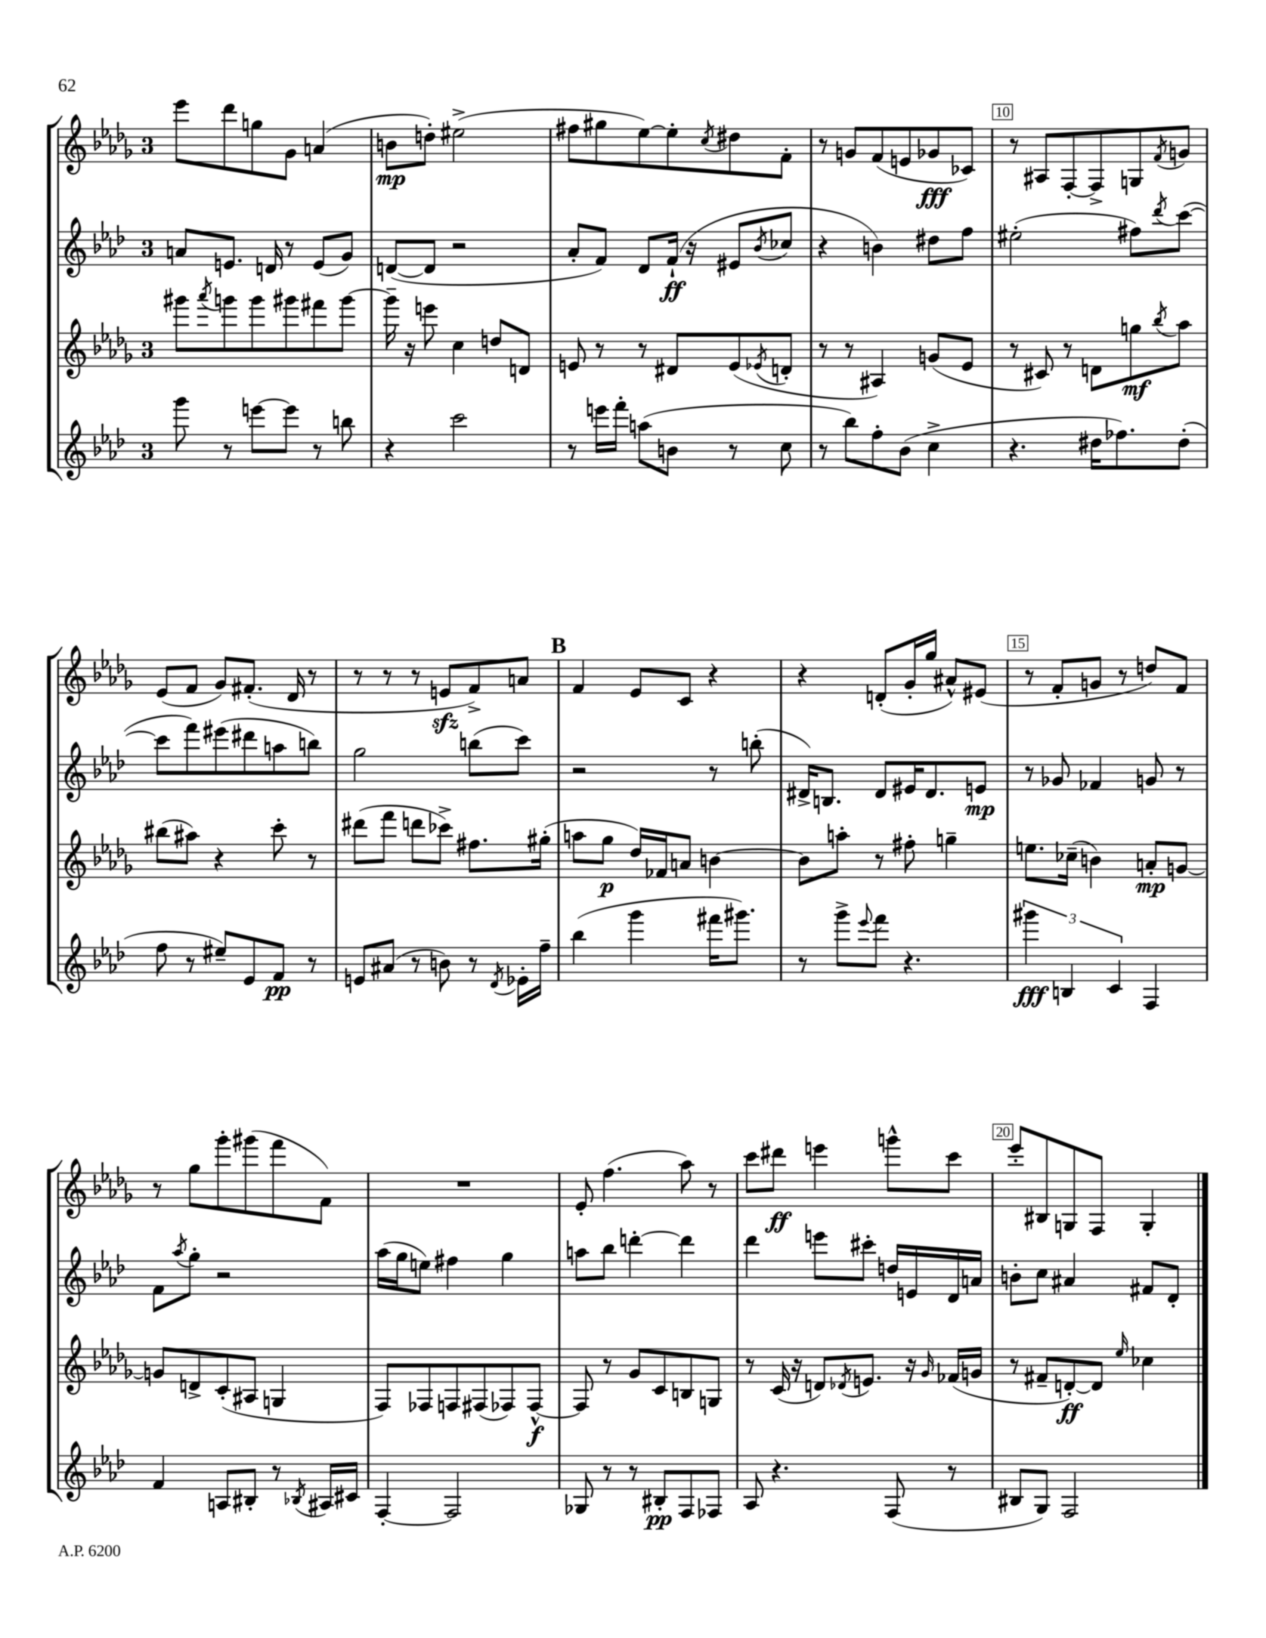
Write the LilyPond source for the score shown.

<<
\new StaffGroup <<
\new Staff = "s0" {
    \clef treble \key des \major \once \override Staff.TimeSignature.style = #'single-digit \time 3/4
    ees'''8 des'''8 g''8 ges'8 a'4( |
    b'8\mp d''8-.) eis''2->( |
    fis''8 gis''8 ees''8~) ees''8-. \acciaccatura { c''8 } dis''8 f'8-. |
    r8 g'8 f'8( e'8 ges'8\fff ces'8) |
    r8 ais8 f8~-. f8-> g8 \acciaccatura { f'8 } g'8 |
    ees'8( f'8 ges'8) fis'8.-.( des'16 r8 |
    r8 r8 r8 e'8\sfz f'8->) a'8 |
    \mark \markup { \bold "B" } f'4 ees'8 c'8 r4 |
    r4 d'8-.( ges'16-. ges''16 ais'8-^) eis'8( |
    r8 f'8-. g'8 r8 d''8) f'8 |
    r8 ges''8 ges'''8-. gis'''8( f'''8 f'8) |
    R2. |
    ees'8-. f''4.( aes''8) r8 |
    c'''8 dis'''8\ff e'''4 g'''8-^ c'''8 |
    ees'''8-. bis8 g8 f8 g4-. \bar "|." |
}
\new Staff = "s1" {
    \clef treble \key aes \major \once \override Staff.TimeSignature.style = #'single-digit \time 3/4
    a'8 e'8. d'16 r8 e'8( g'8) |
    d'8~( d'8 r2 |
    aes'8-. f'8) des'8 f'16-!\ff( r16 eis'8 \acciaccatura { bes'8 } ces''8 |
    r4 b'4) dis''8 f''8 |
    eis''2-.( fis''8) \acciaccatura { des'''8 } c'''8~( |
    c'''8 f'''8) eis'''8( dis'''8 a''8 b''8) |
    g''2 b''8( c'''8) |
    \mark \markup { \bold "B" } r2 r8 b''8-.( |
    dis'16->) b8. dis'8 eis'16 dis'8. e'8\mp |
    r8 ges'8 fes'4 g'8 r8 |
    f'8 \acciaccatura { aes''8 } g''8-. r2 |
    aes''16( g''16 e''8) fis''4 g''4 |
    a''8 bes''8 d'''4~-. d'''4 |
    des'''4 e'''8 cis'''8-. d''16 e'16 des'16 a'16 |
    b'8-. c''8 ais'4 fis'8 des'8-. \bar "|." |
}
\new Staff = "s2" {
    \clef treble \key des \major \once \override Staff.TimeSignature.style = #'single-digit \time 3/4
    gis'''8 \acciaccatura { aes'''8 } g'''8 g'''8 gis'''8 fis'''8 gis'''8~ |
    gis'''16-- r16 e'''8 c''4 d''8 d'8 |
    e'8 r8 r8 dis'8 e'8( \acciaccatura { ees'8 } d'8-. |
    r8 r8 ais4) g'8( ees'8 |
    r8 cis'8) r8 d'8 g''8\mf \acciaccatura { bes''8 } aes''8 |
    bis''8( ais''8) r4 c'''8-. r8 |
    dis'''8( f'''8 d'''8 ces'''8->) fis''8. gis''16-.( |
    \mark \markup { \bold "B" } a''8 ges''8\p des''16) fes'16 a'8 b'4~ |
    b'8 a''8-. r8 fis''8-. g''4-- |
    e''8. ces''16--( b'4) a'8-.\mp g'8~ |
    g'8 d'8-> c'8-.( ais8 g4 |
    f8) fes8 f8 fis8( fes8) fes8~-^\f |
    fes8 r8 ges'8 c'8 b8 g8 |
    r8 c'16( r16 d'8) \acciaccatura { des'8 } e'8. r16 \grace { ges'16 } fes'16( g'16 |
    r8 fis'8-- d'8~-.\ff) d'8 \grace { ees''16 } ces''4 \bar "|." |
}
\new Staff = "s3" {
    \clef treble \key aes \major \once \override Staff.TimeSignature.style = #'single-digit \time 3/4
    g'''8 r8 e'''8~ e'''8 r8 b''8 |
    r4 c'''2 |
    r8 e'''16 f'''16-. a''8( b'8 r8 c''8 |
    r8 bes''8) f''8-. bes'8( c''4-> |
    r4. dis''16 fes''8.) dis''8-.( |
    f''8 r8 eis''8--) ees'8 f'8\pp r8 |
    e'8 ais'8( r8 b'8) r8 \acciaccatura { des'8 } ees'16-. f''16-- |
    \mark \markup { \bold "B" } bes''4( g'''4 fis'''16 gis'''8.) |
    r8 g'''8-> \appoggiatura { ees'''8 } f'''8 r4. |
    \tuplet 3/2 { gis'''4\fff b4 c'4 } f4 |
    f'4 a8 bis8-. r8 \acciaccatura { bes8 } ais16 cis'16 |
    f4~-. f2 |
    ges8 r8 r8 bis8-.\pp f8 fes8 |
    aes8 r4. f8( r8 |
    bis8 g8) f2 \bar "|." |
}
>>
>>
\layout { \context { \Score currentBarNumber = #6 \override BarNumber.break-visibility = ##(#f #t #t) barNumberVisibility = #(every-nth-bar-number-visible 5) \override BarNumber.stencil = #(make-stencil-boxer 0.1 0.3 ly:text-interface::print) } }
